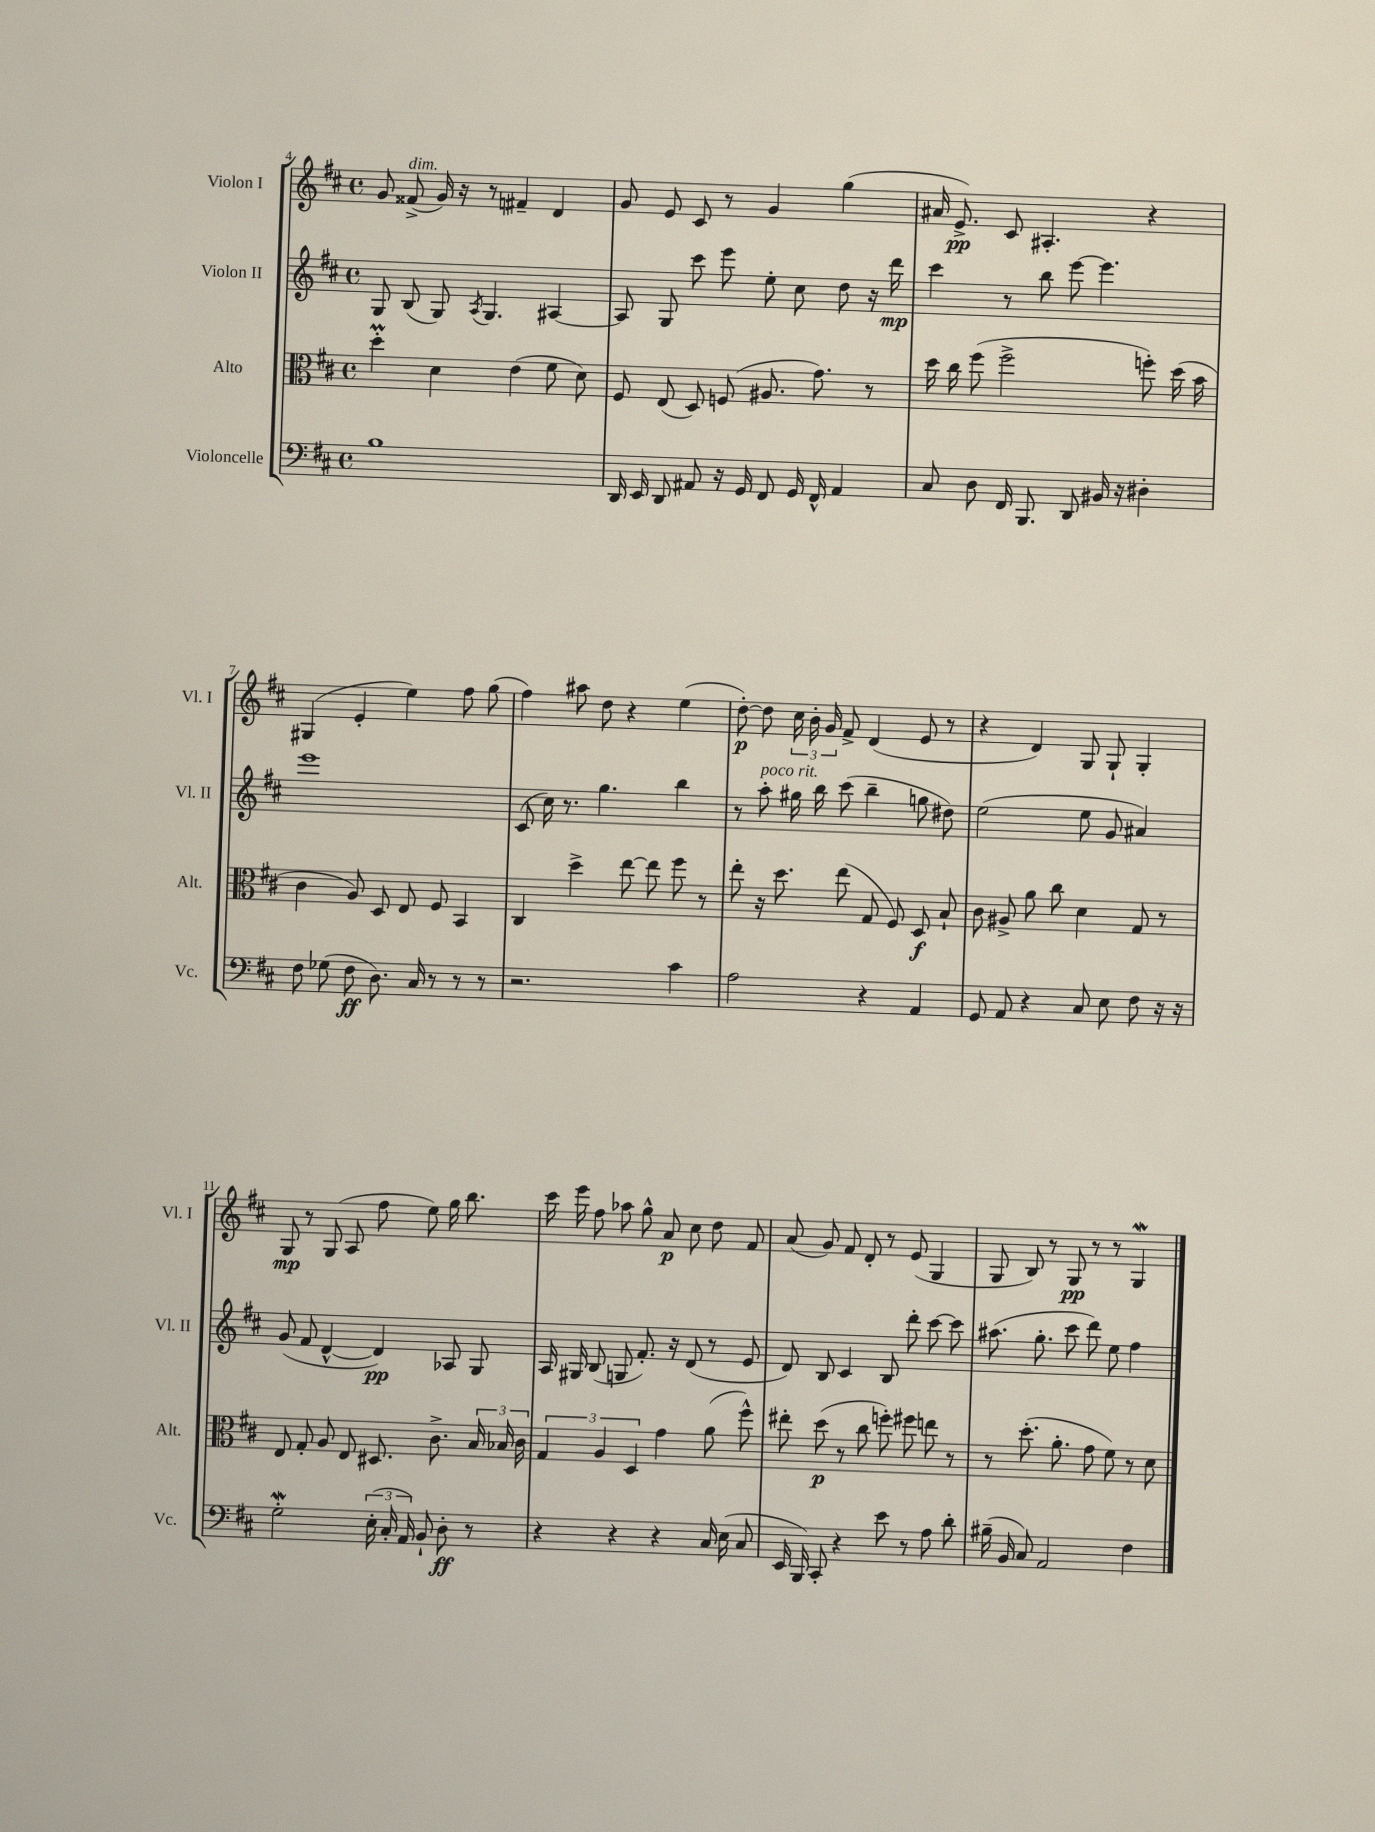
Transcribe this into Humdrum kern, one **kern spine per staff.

**kern	**kern	**kern	**kern
*staff4	*staff3	*staff2	*staff1
*clefF4	*clefC3	*clefG2	*clefG2
*k[f#c#]	*k[f#c#]	*k[f#c#]	*k[f#c#]
*M4/4	*M4/4	*M4/4	*M4/4
*met(c)	*met(c)	*met(c)	*met(c)
1B	4dd'	8G	8g
.	.	(8B	(8f##^
.	4d	8G)	16g)
.	.	.	16r
.	.	8qA	.
.	.	4.G	8r
.	(4e	.	4f#~
.	8f#	[4A#	4d
.	8d)	.	.
=	=	=	=
16DD	8F#	8A#]	8g
16EE	.	.	.
8DD	(8E	8G	8e
8AA#	8D)	8ccc#	8c#
16r	(8F	8eee	8r
16GG	.	.	.
8FF#	8.A#	8ee'	4g
16GG	.	8cc#	.
16FF#^^	8.g)	.	.
4AA#	.	8dd	(4gg
.	8r	16r	.
.	.	16ddd	.
=	=	=	=
8C#	16dd	4ccc#	16a#
.	16cc#	.	8.e^)
8D	(8ff#	.	.
16FF#	2ff#^	8r	8c#
8.BBB	.	.	.
.	.	8bb	4.A#'
8DD	.	[8eee	.
16BB#	.	4.eee]	.
16r	.	.	.
4D#'	8ff')	.	4r
.	(16dd	.	.
.	16b	.	.
=	=	=	=
8F#	4c#	1eee	(4G#
(8G-	.	.	.
8F#	8A)	.	4e'
8.D)	8D	.	.
.	8E	.	4ee)
16C#	.	.	.
8r	8F#	.	.
8r	4BB	.	8ff#
8r	.	.	(8gg
=	=	=	=
2.r	4C#	(8c#	4ff#)
.	.	16cc#)	.
.	.	8.r	.
.	4dd^	.	8aa#
.	.	4.gg	8dd
.	[8ee	.	4r
.	8ee]	.	.
4c#	8ff#	4bb	(4ee
.	8r	.	.
=	=	=	=
2A	8ee'	8r	[8dd')
.	16r	8aa'	8dd]
.	8.dd	.	.
.	.	16gg#	24cc#
.	.	.	24b'
.	.	16bb	.
.	.	.	24g
.	(8ee	(8ccc#	8f#^
4r	8G	4bb~	(4d
.	8F#)	.	.
4AA	8D	8gg	8e
.	8B`	8dd#)	8r
=	=	=	=
8GG	8c#	(2ee	4r
8AA	8A#^	.	.
4r	8a	.	4d)
.	8cc#	.	.
8C#	4d	8ee	8G
8E	.	8g	8G`
8F#	8G	4a#)	4G'
16r	8r	.	.
16r	.	.	.
=	=	=	=
2G'	8E	(8g	8G
.	8G'	8f#	8r
.	8A	[4d^^	(8G
.	8E	.	8A
(24E'	8.D#	4d])	8ff#
24C#'	.	.	.
24AA)	.	.	.
8BB`	.	.	8ee)
.	8.c#^	.	.
8D'	.	8A-	16gg
.	.	.	8.bb
8r	24B	8G	.
.	24B-	.	.
.	24c#	.	.
=	=	=	=
4r	6G	16A	16ccc#
.	.	16G#	16eee
.	.	(8B	8ff#
.	6A	.	.
4r	.	8G	8aa-
.	6D	.	.
.	.	8.f#')	8gg^^
4r	4g	.	8a
.	.	16r	.
.	.	(8d	8cc#
16C#	(8a	8r	8dd
(16E	.	.	.
8C#	8ff#^^)	8e	8f#
=	=	=	=
16EE	8ee#'	8d)	(8a
16BBB)	.	.	.
8CC#'	(8dd	8B	8g)
4r	8r	4c#	8f#
.	8cc#	.	8d'
8e	8ff')	8B	8r
8r	8ff#	8ddd'	(8e
8A	8ee	[8ccc#	4G
8d'	8r	8ccc#]	.
=	=	=	=
(16B#~	8r	(8.aa#	8G
16BB	.	.	.
8C#)	(8.dd'	.	8B)
.	.	8.gg'	.
2AA	.	.	8r
.	8.a'	.	.
.	.	8ccc#	8G
.	8g	8ddd)	8r
.	8f#)	8ee	8r
4F#	8r	4ff#	4G
.	8d	.	.
==	==	==	==
*-	*-	*-	*-
